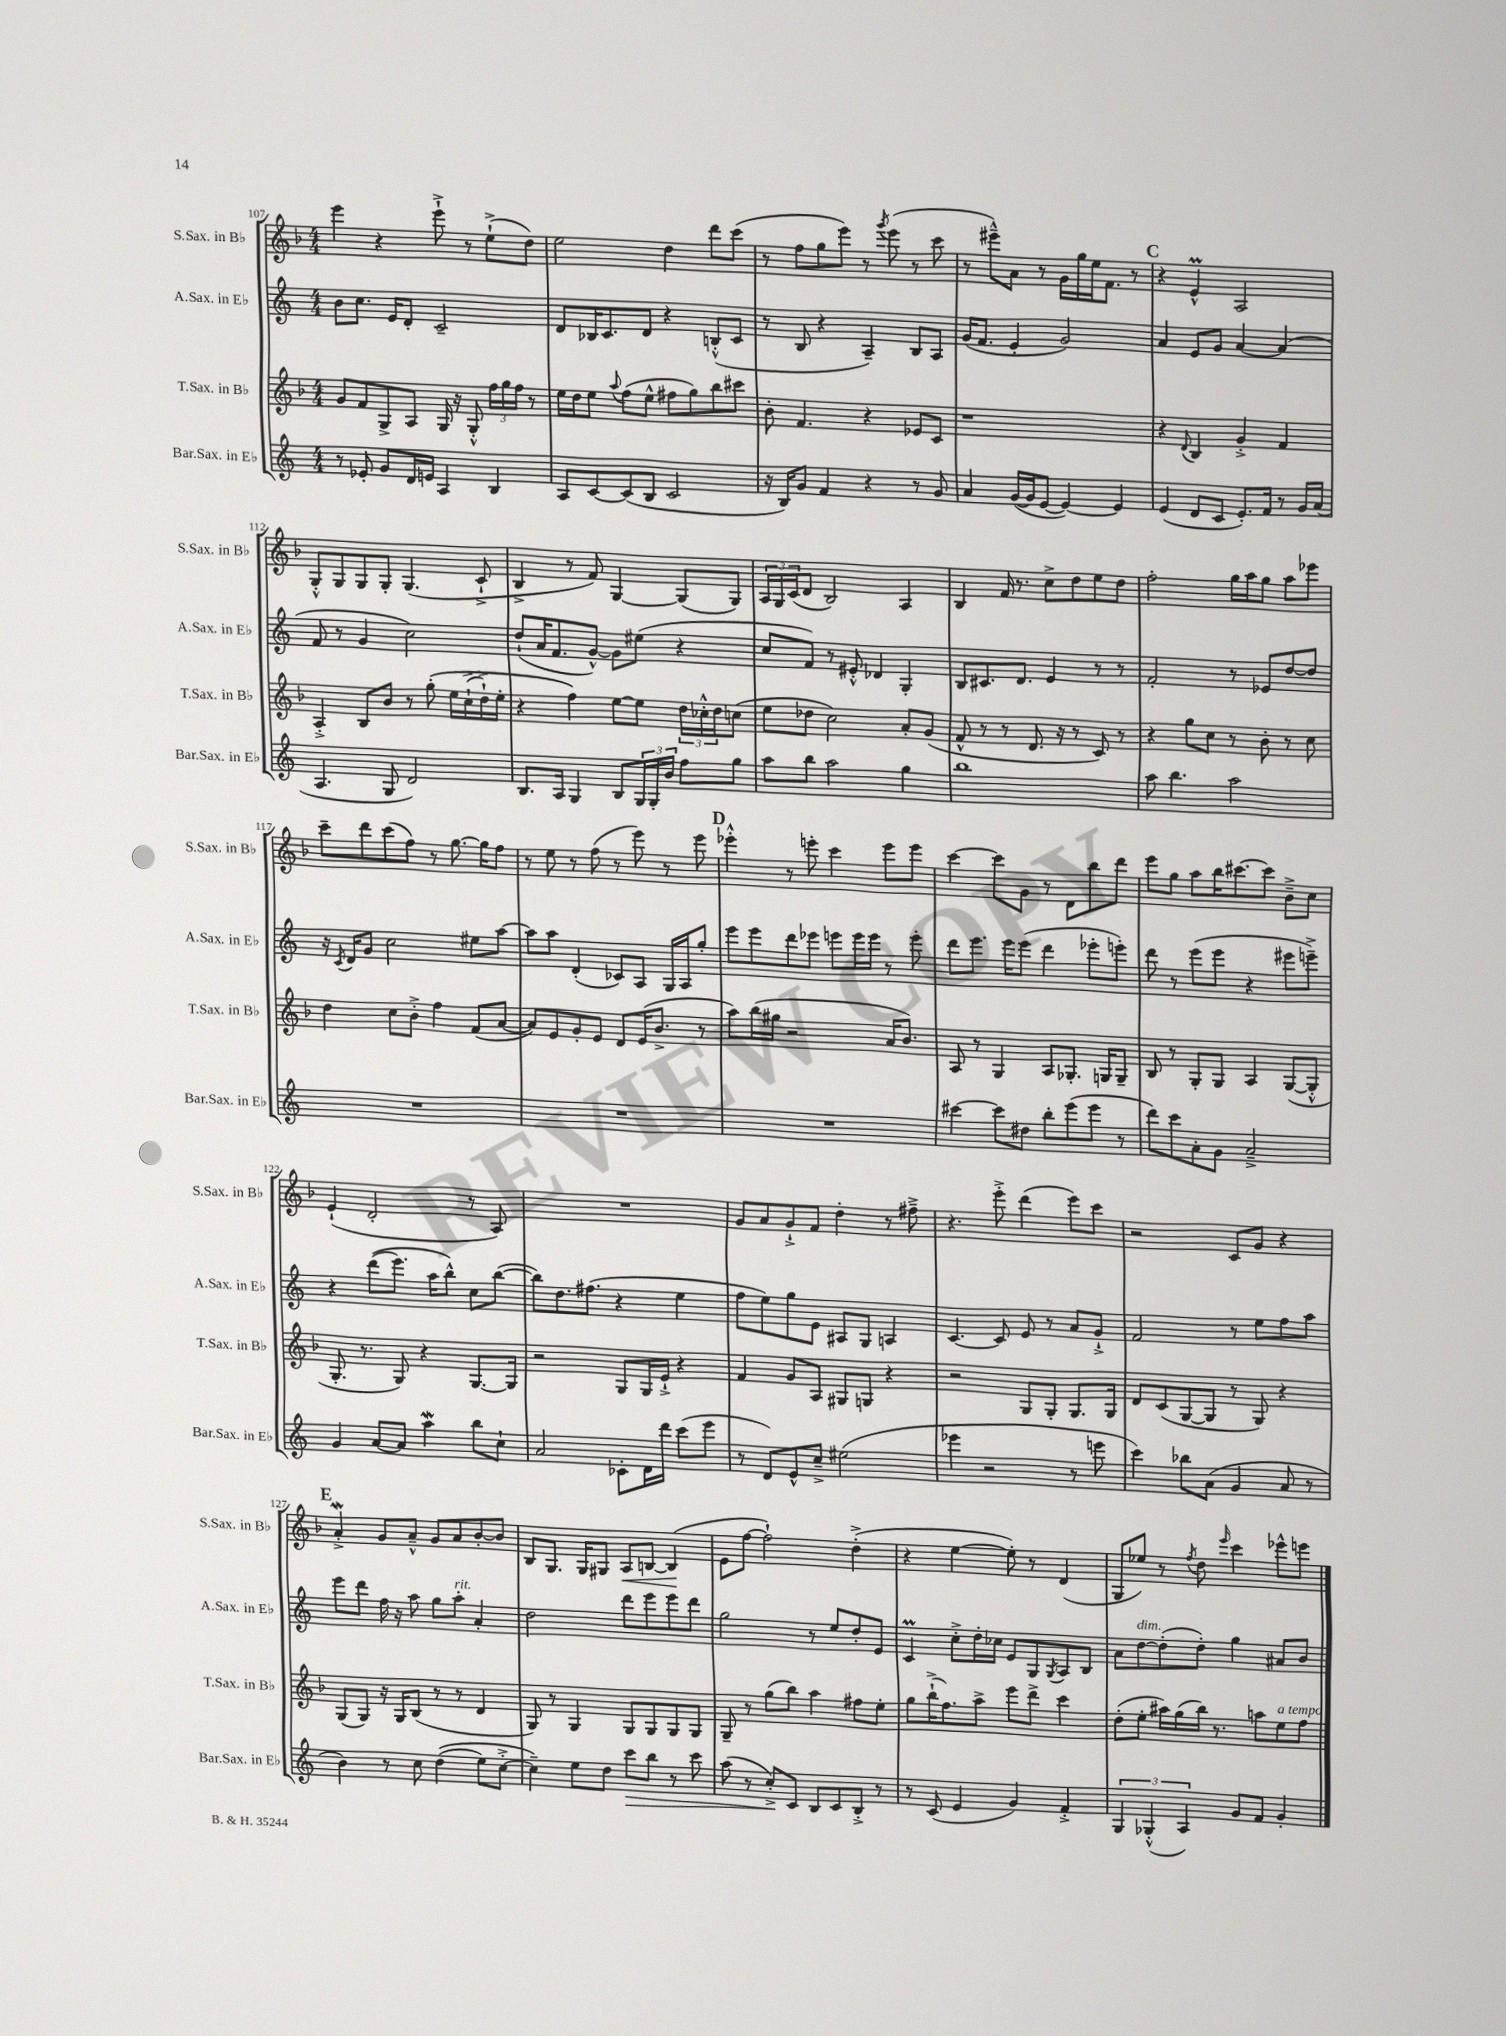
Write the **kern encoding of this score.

**kern	**kern	**kern	**kern
*staff4	*staff3	*staff2	*staff1
*clefG2	*clefG2	*clefG2	*clefG2
*k[]	*k[b-]	*k[]	*k[b-]
*M4/4	*M4/4	*M4/4	*M4/4
8r	8g	8b	4eee
8e-'	8f	8.cc	.
8g	8G^	.	4r
.	.	16e	.
16d	8A	8d'	.
16e	.	.	.
4A	16G	2c~	8eee`^
.	16r	.	.
.	8G'^^	.	8r
4B	24ff	.	(8ee`^
.	24gg	.	.
.	24ff	.	.
.	8r	.	8dd)
=	=	=	=
8A	16ee	8d	2ee
.	16dd	.	.
[8c	8ee	16B-	.
.	.	8.c	.
.	8qqaa	.	.
(8c]	(8ff	.	.
8B	8ee^^	8d	.
2c	8ff#	4r	4dd
.	8gg)	.	.
.	8bb-	(8B'^^	8ddd
.	8ccc#	8c	(8ccc
=	=	=	=
16r	8b-'	8r	8r
16B)	.	.	.
8g	4.f	8B	8ff
4f	.	4r	8gg
.	.	.	8eee)
4r	4r	4A~)	8r
.	.	.	8qggg
.	.	.	(8eee
8r	8e-	8B	8r
8g	8c	8A	8ccc
=	=	=	=
4a	1r	(16g	8r
.	.	8.f	.
.	.	.	8eee#~^^)
([16g	.	4e'	8a
16g]	.	.	.
[8e	.	.	8r
4e_)	.	2g)	16g
.	.	.	16gg
.	.	.	16ee
.	.	.	8.f
4e]	.	.	.
.	.	.	8r
=	=	=	=
(4e	4r	4a	4r
.	8qqd	.	.
8d	4B-	8e	4e^^
8c	.	8g	.
8.e')	4g'^	[4a	2A
16f	.	.	.
8r	4f	(4a]	.
16g	.	.	.
(16a	.	.	.
=	=	=	=
4.A	4A'^	8f	8G'^^
.	.	8r	8G
.	8B-	4g	8G
8G	8b-	.	8G'
2d)	8r	2cc)	(4.G
.	&(8gg'	.	.
.	16ee	.	.
.	(16cc`^	.	.
.	16dd`^)	.	8c`^
.	16ee'	.	.
=	=	=	=
8.B	4r	(8dd`	4B-^
.	.	16a	.
16A	.	8.f	.
4G	4ff&)	.	8r
.	.	[8g^^)	8f)
8B	[8ee	8g]	[4G
24G	8ee]	(8ee#	.
24G'	.	.	.
24b	.	.	.
8ff	24dd	4r	(8G]
.	24cc-'^^	.	.
.	24dd	.	.
8gg	(8cc	.	8G)
=	=	=	=
8aa	8ee	8cc	24A
.	.	.	24G
.	.	.	(24c
8bb	8dd-	8f)	8d
2aa	2cc)	8r	2B-)
.	.	8e#'^^	.
.	.	4d-	.
4gg	8a'	4G'	4A
.	(8g	.	.
=	=	=	=
1bb	8f^^	8B	4B-
.	8r	8.c#	.
.	8r	.	16f
.	.	8.d	8.r
.	8.d	.	.
.	.	4e	8cc^
.	16r	.	.
.	8r	.	8dd
.	8c)	8r	8ee
.	8r	8r	8dd
=	=	=	=
8aa	4r	2f'	2ff'
4.bb	.	.	.
.	8gg	.	.
.	8cc	.	.
2aa	8r	8r	16gg
.	.	.	16aa
.	8b-'	8e-	8gg
.	8r	[8dd	8aa
.	8cc	8dd]	8eee-
=	=	=	=
1r	4dd	16r	8ccc~
.	.	8qc	.
.	.	16d	.
.	.	8g	8ddd
.	8cc	2cc	(8ccc
.	8b-'^	.	8ff)
.	4ff	.	8r
.	.	.	[8.gg
.	(8f	8ee#	.
.	.	.	16gg]
.	[8a	[8aa	8ff
=	=	=	=
1r	8a])	8aa]	8r
.	8e	8aa	8ee
.	8g'	(4d'	8r
.	8e	.	(8ff
.	8d	8c-)	8r
.	(16e	8A	8eee)
.	8.b-^	.	.
.	.	16G	8r
.	.	16A	.
.	8r	8gg'	8eee
=	=	=	=
1r	8aa)	8eee	4eee-'^^
.	(16bb-	8eee	.
.	16gg#	.	.
.	2r	8ddd	8r
.	.	8eee-	8eee'
.	.	8eee	4ccc
.	.	16eee	.
.	.	16eee	.
.	16a	8r	8eee
.	8.b-)	.	.
.	.	8eee'	8eee
=	=	=	=
[4ccc#	8A	8ddd	[4ccc
.	8r	8.eee	.
8ccc#]	4G	.	8ccc]
.	.	16eee	.
8dd#	.	(8eee	8g
8bb'	8A	4ddd	8r
(8eee	8.G-'	.	8d
8eee	.	8eee-'	8bb-
.	16G	.	.
8r	8G~	8eee')	8ddd
=	=	=	=
8ddd)	8B-	8ddd	8eee
8ccc	8r	8r	8gg
8a'	8G'	(8eee	8aa
8g	8G	8eee	16bb-
.	.	.	[8.ccc#
2a~^	4A	4r	.
.	.	.	8ccc#]
.	([8G	8eee#	8b-~^
.	8G'^^]	8eee~^)	8cc
=	=	=	=
4g	8.G'	4r	(4e`
.	8.r	.	.
[8a	.	&((8ddd	2d'
8a]	8G)	8.eee)	.
4aa	4r	.	.
.	.	16aa	.
.	.	8bb^^&)	.
8bb	[8.G	8cc	8r
8cc`	.	([8bb	8A)
.	16G]	.	.
=	=	=	=
2a	2r	8bb])	1r
.	.	8.dd	.
.	.	(8.ff#	.
8c-'	8G	4r	.
16d	16G	.	.
16ddd	16e`^	.	.
(8ccc	4r	4ee	.
8eee	.	.	.
=	=	=	=
8r	4f	8ff	8g
8d)	.	8ee)	8a
8e^^	8g	8gg	8g`^
8cc~^	8A	8e	8f
(2ee#	8G#	8A#	4dd'
.	8G	8G	.
.	4r	4A	8r
.	.	.	8ff#~^
=	=	=	=
4eee-	2r	[4.c	4.r
2r	.	.	.
.	.	8c]	8eee'^
.	8G	8e	(4ddd
.	8G'	8r	.
8r	8.G	8a	8eee)
8eee	.	8g`^	8ccc
.	16G	.	.
=	=	=	=
4ccc)	8d	2f	2r
.	(8c	.	.
8bb-	[8G	.	.
(8a	8G]	.	.
4g	8r	8r	8c
.	8G)	8ee	8g
8a	4r	8ff	4r
8r	.	8aa	.
=	=	=	=
4b)	(8G	8eee	4a'^
.	8G)	8ddd	.
8r	16r	16ff	8g
.	16G	16r	.
8cc	(8B-	8aa	8a~^^
&((4dd	8r	8gg	8g
.	8r	8aa'	8a
8ee)	4d	4a'	[8b-'
[8cc'^	.	.	8b-]
=	=	=	=
4cc~]&)	8G)	2dd	8B-
.	8r	.	8.G
8ee	4G	.	.
.	.	.	16G
8dd	.	.	8G#
8ccc	8G	8ddd	8A
8bb	8G	8eee	[8B
8r	8G	8eee	(4B]
8ccc	8G	8ddd	.
=	=	=	=
(8aa	8G~	2gg	8e
8r	8r	.	[8ff
8cc'^)	(8gg	.	2ff`])
8c	8bb-)	.	.
8B	4aa	8r	.
8c	.	8ee	.
8B'^	8ff#	8dd'	(4dd'^
8r	8ee'	8e	.
=	=	=	=
8r	8gg	4c	4r
(8c	(16bb-`^	.	.
.	8.ff)	.	.
4e	.	8cc'^	[4ee
.	8aa^	16dd'	.
.	.	16cc-	.
4g)	8eee	8e	8ee'])
.	8ddd^	8G	8r
.	.	8qG	.
4f'^	4ccc	8A	(4d
.	.	8B	.
=	=	=	=
6G	(8dd'	8a	8G
.	8ee'	[8dd	8ee-)
(6G-'^^	.	.	.
.	16aa#)	(8dd']	8r
.	(16gg	.	.
6A)	.	.	.
.	.	.	8qff
.	16bb-)	8dd')	8dd
.	8.r	.	.
.	.	.	16qqeee
8g	.	4gg	4ccc
8f	8aa	.	.
4g'	8ee	8a#	8eee-^^
.	8ff	8b	8eee
==	==	==	==
*-	*-	*-	*-
